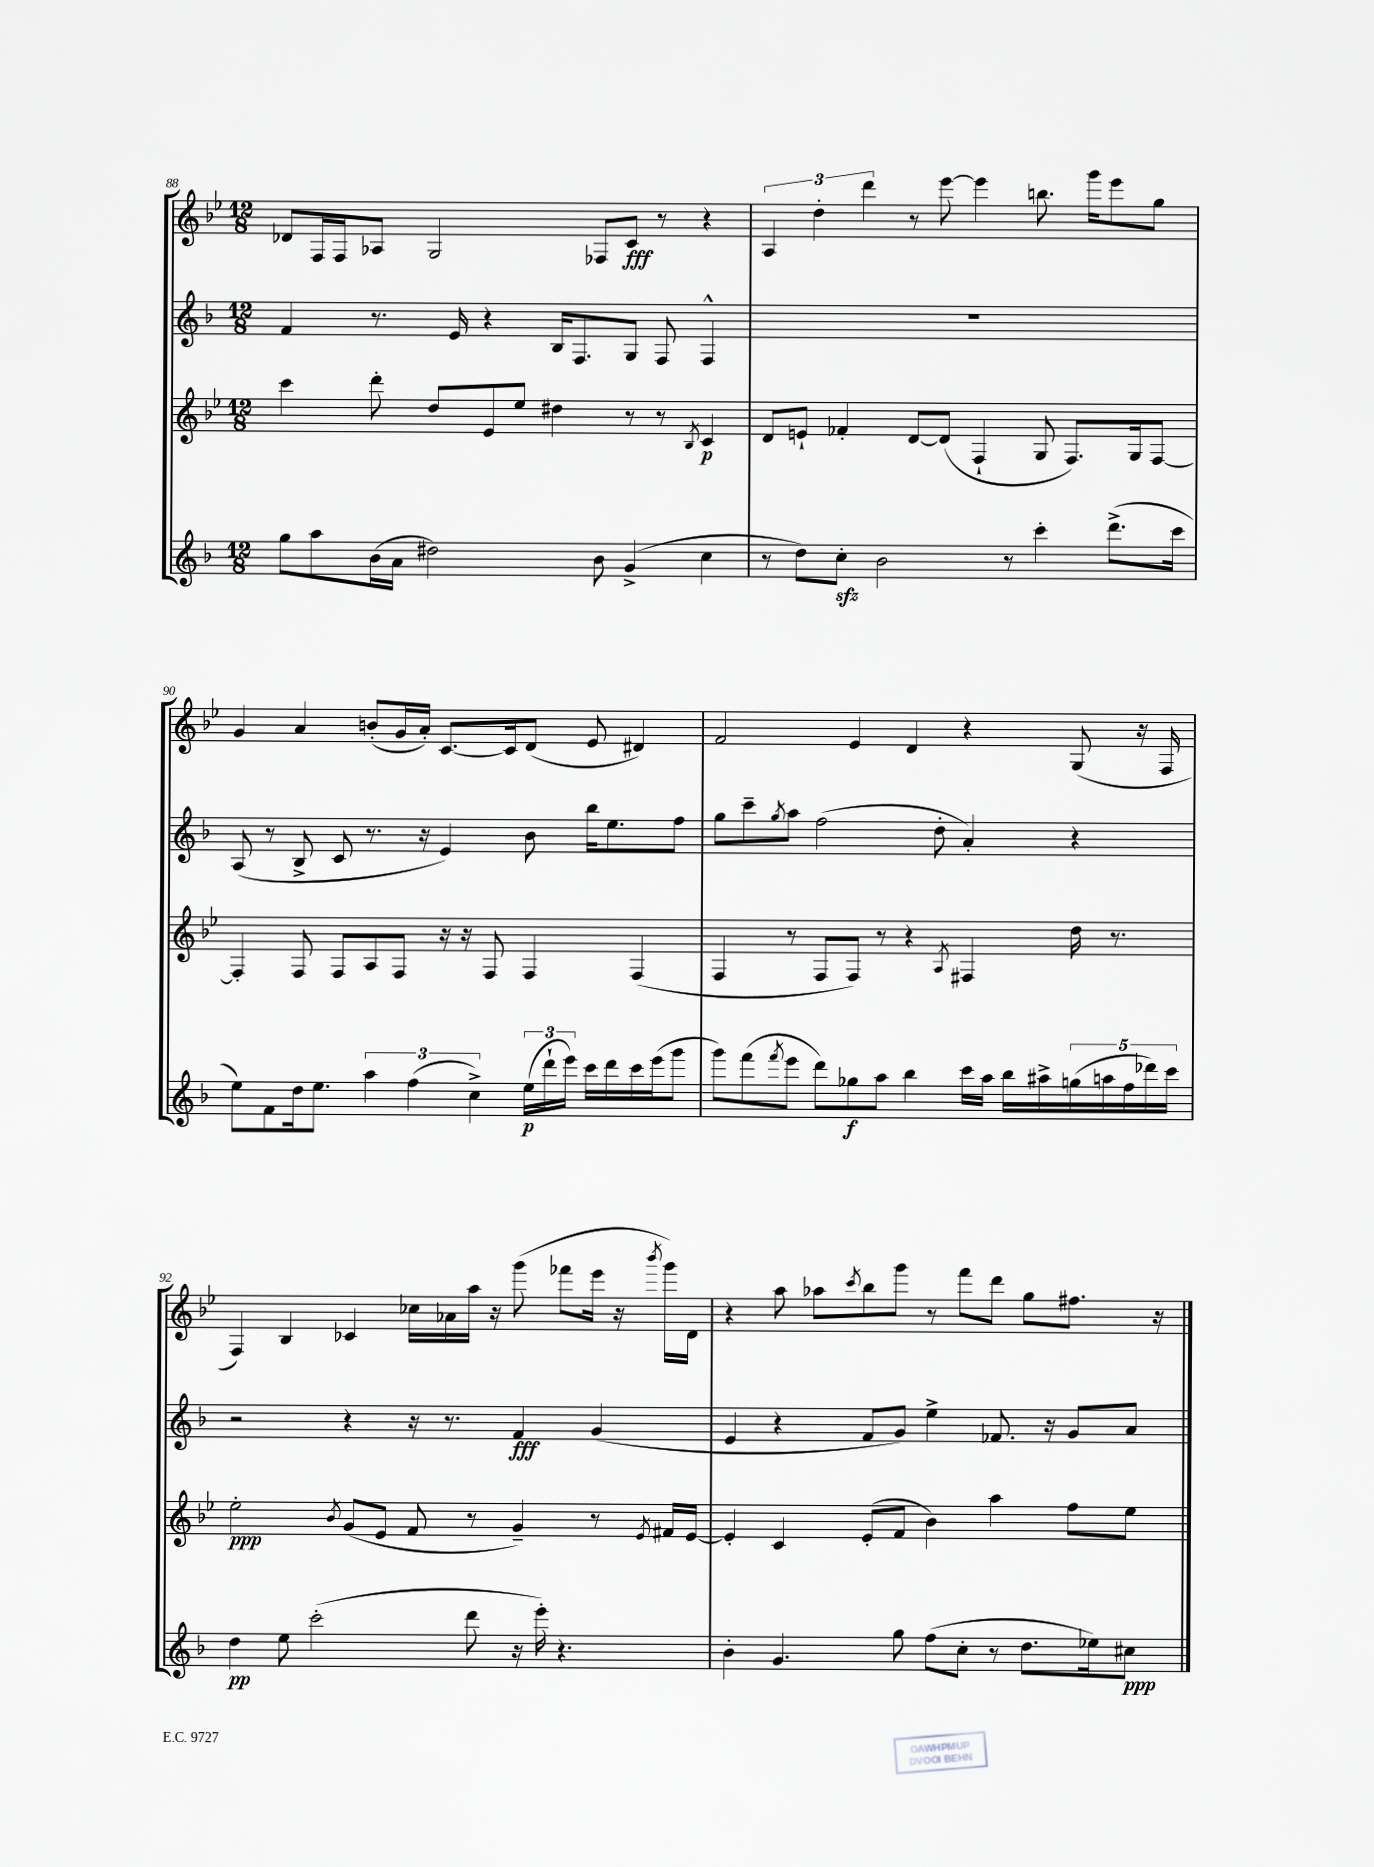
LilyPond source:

<<
\new StaffGroup <<
\new Staff = "s0" {
    \clef treble \key bes \major \numericTimeSignature \time 12/8
    des'8 f16 f16 aes8 g2 fes8 c'8\fff r8 r4 |
    \tuplet 3/2 { a4 d''4-. d'''4 } r8 ees'''8~ ees'''4 b''8. g'''16 ees'''8 g''8 |
    g'4 a'4 b'8-.( g'16 a'16-.) c'8.~ c'16 d'8( ees'8 dis'4) |
    f'2 ees'4 d'4 r4 g8( r16 f16 |
    f4) bes4 ces'4 ces''16 aes'16 a''16 r16 g'''8( fes'''8 ees'''16 r16 \acciaccatura { bes'''8 } g'''16) d'16 |
    r4 a''8 aes''8 \acciaccatura { c'''8 } bes''8 g'''8 r8 f'''8 d'''8 g''8 fis''8. r16 \bar "|." |
}
\new Staff = "s1" {
    \clef treble \key f \major \numericTimeSignature \time 12/8
    f'4 r8. e'16 r4 bes16 f8. g8 f8 f4-^ |
    R1. |
    a8( r8 bes8-> c'8 r8. r16 e'4) bes'8 bes''16 e''8. f''8 |
    g''8 c'''8-- \acciaccatura { g''8 } a''8 f''2( d''8-. a'4-.) r4 |
    r2 r4 r16 r8. f'4\fff g'4( |
    e'4 r4 f'8 g'8) e''4-> fes'8. r16 g'8 a'8 \bar "|." |
}
\new Staff = "s2" {
    \clef treble \key bes \major \numericTimeSignature \time 12/8
    c'''4 d'''8-. d''8 ees'8 ees''8 dis''4 r8 r8 \acciaccatura { bes8 } c'4\p |
    d'8 e'8-! fes'4-. d'8~ d'8( f4-! g8 f8.) g16 f8~ |
    f4-. f8 f8 a8 f8 r16 r16 f8 f4 f4( |
    f4 r8 f8 f8) r8 r4 \acciaccatura { a8 } fis4 d''16 r8. |
    ees''2-.\ppp \acciaccatura { bes'8 } g'8( ees'8 f'8 r8 g'4--) r8 \acciaccatura { ees'8 } fis'16 ees'16~ |
    ees'4-. c'4 ees'8-.( f'8 bes'4) a''4 f''8 ees''8 \bar "|." |
}
\new Staff = "s3" {
    \clef treble \key f \major \numericTimeSignature \time 12/8
    g''8 a''8 bes'16( a'16 dis''2) bes'8 g'4->( c''4 |
    r8 d''8) c''8-.\sfz bes'2 r8 c'''4-. d'''8.->( c'''16 |
    e''8) f'8 d''16 e''8. \tuplet 3/2 { a''4 f''4( c''4->) } \tuplet 3/2 { e''16\p( d'''16-! e'''16) } c'''16 d'''16 c'''16 e'''16( g'''8 |
    g'''8) f'''8( \acciaccatura { f'''8 } e'''8 d'''8) ges''8\f a''8 bes''4 c'''16 a''16 bes''16 ais''16-> \tuplet 5/4 { g''16( a''16 f''16 des'''16) c'''16 } |
    d''4\pp e''8 c'''2-.( d'''8 r16 e'''16-.) r4. |
    bes'4-. g'4. g''8 f''8( c''8-. r8 d''8. ees''16) cis''8\ppp \bar "|." |
}
>>
>>
\layout { \context { \Score currentBarNumber = #88 } }
